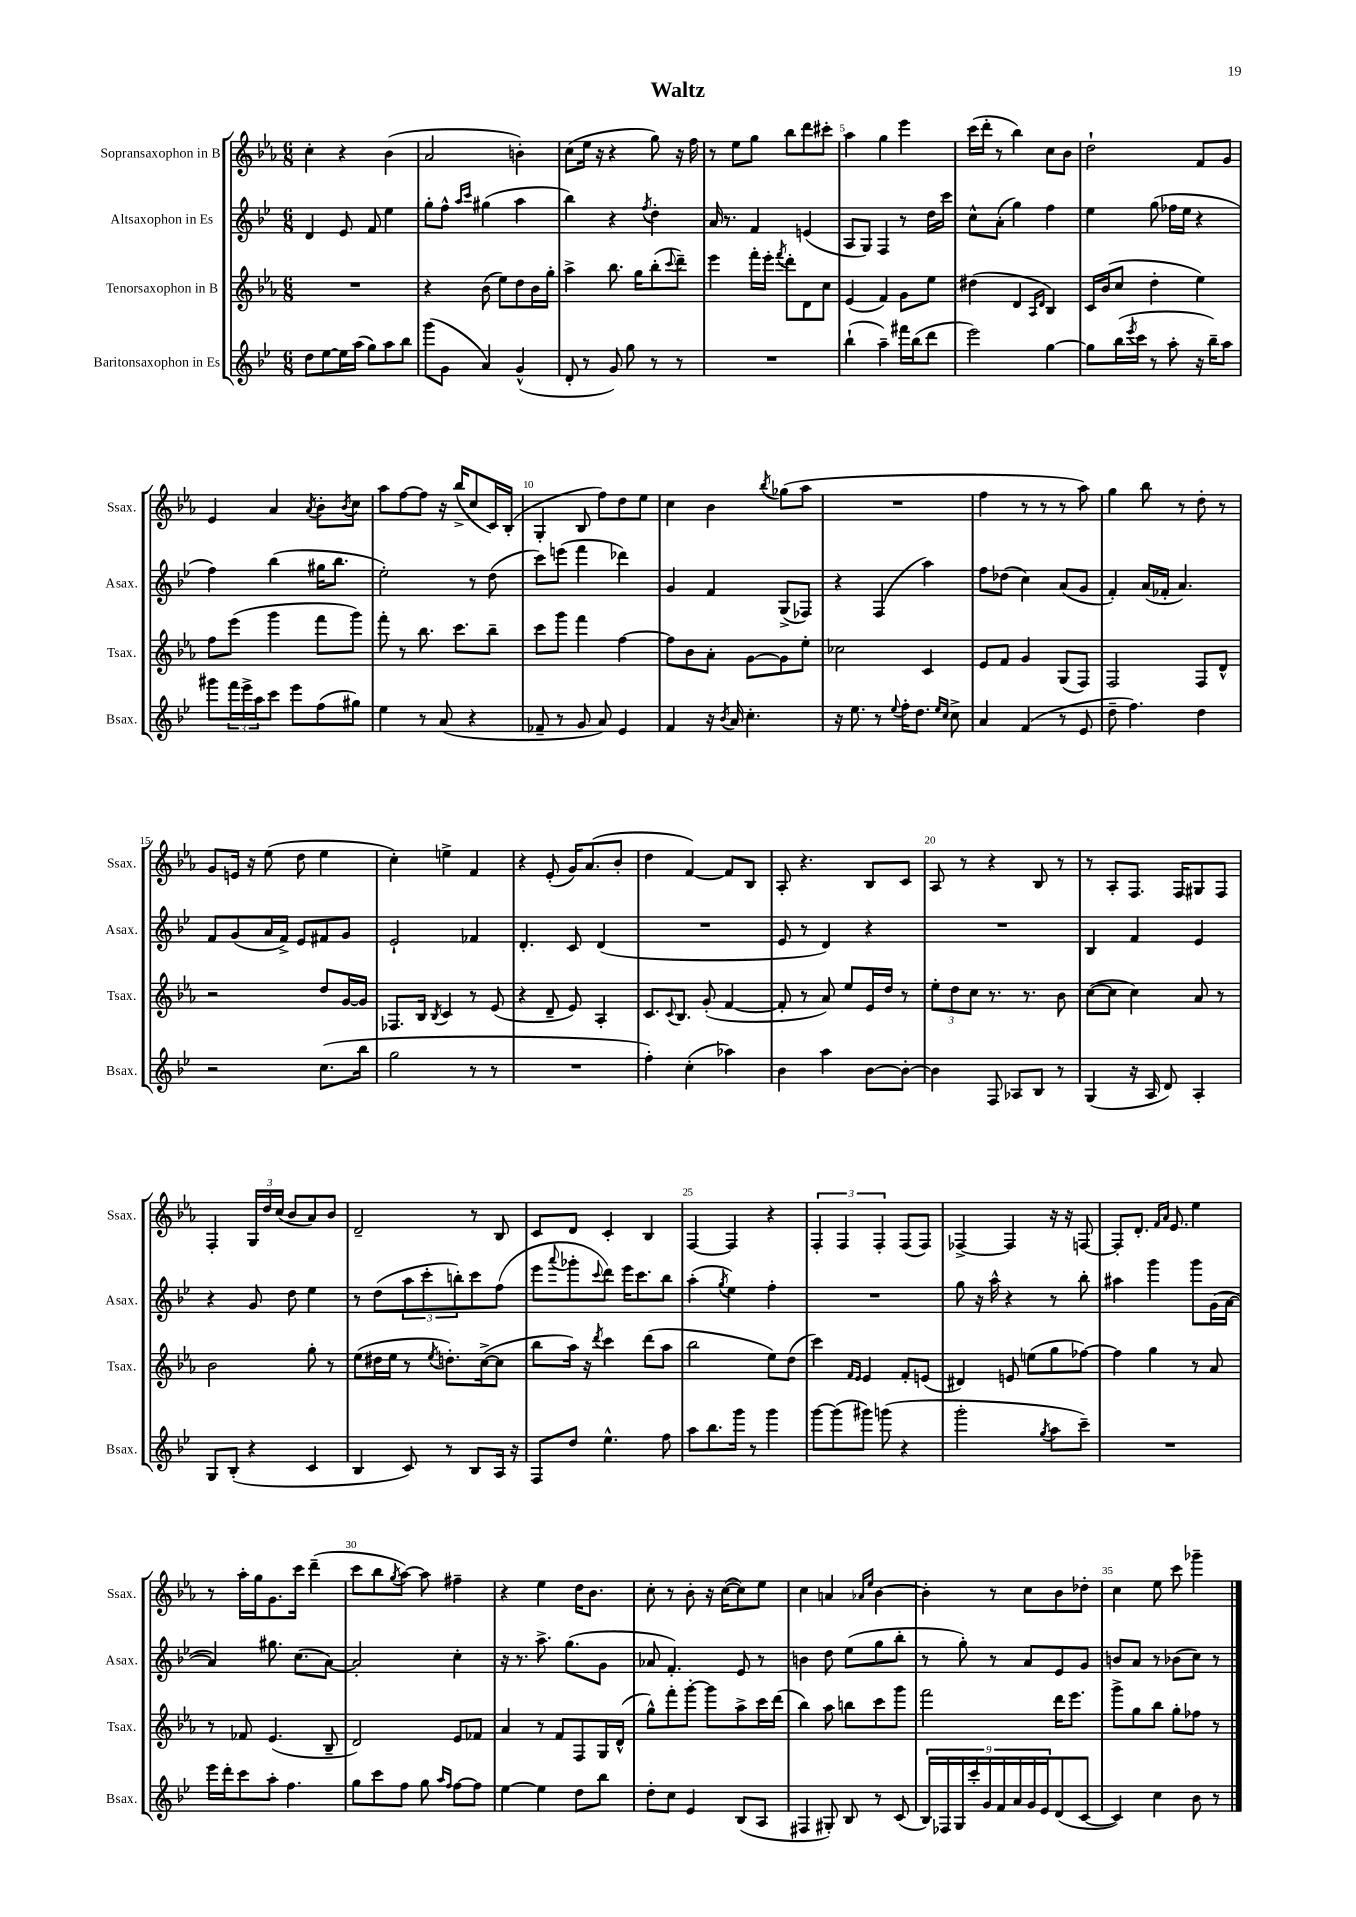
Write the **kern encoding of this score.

**kern	**kern	**kern	**kern
*staff4	*staff3	*staff2	*staff1
*clefG2	*clefG2	*clefG2	*clefG2
*k[b-e-]	*k[b-e-a-]	*k[b-e-]	*k[b-e-a-]
*M6/8	*M6/8	*M6/8	*M6/8
8dd	2.r	4d	4cc'
[8ee-	.	.	.
16ee-]	.	8e-	4r
(16aa	.	.	.
8gg)	.	8f	.
8aa	.	4ee-	(4b-
8bb-	.	.	.
=	=	=	=
(8ggg	4r	8gg'	2a-
8g	.	8ff^^	.
.	.	16qqaa	.
.	.	16qqccc	.
4a)	(8b-	(4gg#	.
.	8ee-)	.	.
(4g^^	8dd	4aa	4b')
.	16b-	.	.
.	16gg'	.	.
=	=	=	=
8d'	4aa-^	4bb-)	(8cc
8r	.	.	16ee-
.	.	.	16r
8g)	8.bb-	4r	4r
8gg	.	.	.
.	16gg	.	.
.	.	8qff	.
8r	(8bb-'	4dd'	8gg)
.	8qqccc	.	.
8r	8ddd~)	.	16r
.	.	.	16ff
=	=	=	=
2.r	4eee-	16a	8r
.	.	8.r	.
.	.	.	8ee-
.	16fff'	4f	8gg
.	16eee-'	.	.
.	8qfff	.	.
.	8ddd'	.	8bb-
.	8d	(4e	8ddd
.	8cc	.	8ccc#'
=	=	=	=
(4bb-`	(4e-	8A	4aa-
.	.	8G)	.
4aa~)	4f)	4F	4gg
16fff#	8g	8r	4eee-
(16bb-	.	.	.
8ddd	8ee-	16dd	.
.	.	16ccc	.
=	=	=	=
2eee-)	(4dd#	8cc^^	(16ccc
.	.	.	16ddd'
.	.	(8a'	8r
.	4d	4gg)	4bb-)
.	16qqA-	.	.
.	16qqd	.	.
[4gg	4B-)	4ff	8cc
.	.	.	8b-
=	=	=	=
8gg]	16c	4ee-	2dd`
.	(16b-	.	.
(16bb-	8cc	.	.
8qeee-	.	.	.
16ccc	.	.	.
8r	4dd'	(8gg	.
8aa'	.	16ff-	.
.	.	16ee-	.
16r	4ee-)	4r	8f
16bb-~)	.	.	.
8aa	.	.	8g
=	=	=	=
8ggg#	8ff	4ff)	4e-
24fff	(8eee-	.	.
24eee-^	.	.	.
24aa	.	.	.
8ccc	4ggg	(4bb-	4a-
8eee-	.	.	.
.	.	.	8qa-
(8ff	8fff	16gg#	8b-'
.	.	8.bb-	.
.	.	.	8qb-
8gg#)	8ggg)	.	8cc
=	=	=	=
4ee-	8fff'	2ee-')	8aa-
.	8r	.	[8ff
8r	8.bb-	.	8ff]
(8a	.	.	16r
.	8.ccc	.	(16bb-^
4r	.	8r	8cc
.	8bb-~	(8dd	16c)
.	.	.	(16B-'
=	=	=	=
8f-~	8ccc	8ccc)	4G'
8r	8ggg	(8eee	.
8g	4fff	4fff	8B-
8a)	.	.	8ff)
4e-	[4ff	4ddd-)	8dd
.	.	.	8ee-
=	=	=	=
4f	8ff]	4g	4cc
.	8b-	.	.
16r	8a-'	4f	4b-
8qb-	.	.	.
16a	.	.	.
4.cc'	[8g	.	.
.	.	.	8qbb-
.	8g]	(8G^	(8gg-
.	8ee-'	8F-)	8aa-
=	=	=	=
16r	2cc-	4r	2.r
8.ee-	.	.	.
8r	.	(4F	.
8qqee-	.	.	.
16ff'	.	.	.
8.dd	.	.	.
.	4c	4aa)	.
16qqee-	.	.	.
16qqcc	.	.	.
8cc^	.	.	.
=	=	=	=
4a	8e-	8ff	4ff
.	8f	(8dd-	.
(4f	4g	4cc)	8r
.	.	.	8r
8r	(8G	(8a	8r
8e-	8F)	8g	8aa-)
=	=	=	=
8dd~	2F	4f')	4gg
4.ff)	.	.	.
.	.	(16a	8bb-
.	.	16f-'	.
.	.	4.a)	8r
4dd	8F	.	8dd'
.	8d^^	.	8r
=	=	=	=
2r	2r	8f	8g
.	.	(8g	16e
.	.	.	16r
.	.	16a	(8ee-
.	.	16f^)	.
.	.	8e-	8dd
(8.cc	8dd	8f#	4ee-
.	[16g	8g	.
16bb-	16g]	.	.
=	=	=	=
2gg	8.F-	2e-`	4cc')
.	16B-	.	.
.	8qB-	.	.
.	4c	.	4ee^
8r	8r	4f-	4f
8r	(8e-	.	.
=	=	=	=
2.r	4r	4.d'	4r
.	8d~	.	(8e-'
.	8e-)	8c	16g)
.	.	.	(8.a-
.	4A-'	(4d	.
.	.	.	8b-'
=	=	=	=
4ff')	8.c	2.r	4dd
.	8qqc	.	.
.	8.B-	.	.
(4cc'	.	.	[4f)
.	(8g'	.	.
4aa-)	[4f	.	8f]
.	.	.	8B-
=	=	=	=
4b-	8f']	8e-	8A-'
.	8r	8r	4.r
4aa	8a-)	4d)	.
.	8ee-	.	.
[8b-	16e-	4r	8B-
.	16dd	.	.
8b-'_	8r	.	8c
=	=	=	=
4b-]	12ee-'	2.r	8A-
.	12dd	.	.
.	.	.	8r
.	12cc	.	.
8F	8.r	.	4r
8A-	.	.	.
.	8.r	.	.
8B-	.	.	8B-
8r	8b-	.	8r
=	=	=	=
(4G	([8cc	4B-	8r
.	8cc]	.	8A-'
16r	4cc)	4f	8.F
16A	.	.	.
8d)	.	.	.
.	.	.	16F
4A'	8a-	4e-	8G#
.	8r	.	8F
=	=	=	=
8G	2b-	4r	4F'
(8B-'	.	.	.
4r	.	8g	24G
.	.	.	24dd
.	.	.	(24cc
.	.	8dd	8b-
4c	8gg'	4ee-	8a-)
.	8r	.	8b-
=	=	=	=
4B-	(8ee-	8r	2d~
.	16dd#	(8dd	.
.	16ee-	.	.
8c)	8r	12aa	.
.	.	12ccc'	.
.	8qee-	.	.
8r	8.dd')	.	.
.	.	12bb')	.
8B-	.	8ccc	8r
.	([16cc^	.	.
16A	8cc]	(8ff	8B-
16r	.	.	.
=	=	=	=
8F	8bb-	8eee-	8c
.	.	8qqaaa	.
8dd	16aa-)	8ggg-'	8d
.	16r	.	.
.	8qddd	8qqccc	.
4.ee-^^	4ccc	8ddd)	4c'
.	.	16eee-	.
.	.	8.ccc	.
.	(8ddd	.	4B-
8ff	8aa-	8bb-	.
=	=	=	=
8aa	2bb-	(4aa'	[4F
8.bb-	.	.	.
.	.	8qgg	.
.	.	4ee-)	4F]
16ggg	.	.	.
8r	.	.	.
4ggg	8ee-)	4ff'	4r
.	(8dd	.	.
=	=	=	=
[8ggg	4ccc)	2.r	6F'
(8ggg]	.	.	.
.	.	.	6F
.	16qqf	.	.
.	16qqe-	.	.
8ggg#)	4e-	.	.
.	.	.	6F'
(8ggg	.	.	.
4r	8f'	.	(8F
.	(8e	.	8F)
=	=	=	=
2ggg'	4d#)	8gg	[4F-^
.	.	16r	.
.	.	16aa^^	.
.	8e	4r	4F-]
.	(8ee	.	.
8qgg	.	.	.
8aa	8gg	8r	16r
.	.	.	16r
8ccc~)	[8ff-)	8bb-'	[8F
=	=	=	=
2.r	4ff-]	4aa#	8F']
.	.	.	8.d'
.	4gg	4ggg	.
.	.	.	16qqf
.	.	.	16qqa-
.	.	.	8.e-
.	8r	8ggg	4ee-
.	8a-	(16g	.
.	.	[16a	.
=	=	=	=
16eee-	8r	4a])	8r
16ddd'	.	.	.
8ccc	8f-	.	16aa-'
.	.	.	16gg
8aa'	(4.e-	8.gg#	8.g
4.ff	.	.	.
.	.	(8.cc	16ccc
.	.	.	(4ddd~
.	8B-~	[8a)	.
=	=	=	=
8gg	2d)	2a']	8ccc
8ccc	.	.	8bb-
.	.	.	8qgg
8ff	.	.	[8aa-)
8gg	.	.	8aa-]
16qqaa	.	.	.
16qqff	.	.	.
[8ff	8e-	4cc'	4ff#~
8ff]	8f-	.	.
=	=	=	=
[4ee-	4a-	16r	4r
.	.	8.r	.
4ee-]	8r	8.aa^	4ee-
.	8f	.	.
.	.	(8.gg	.
8dd	8F	.	16dd
.	.	.	8.b-
8bb-	16G	8g	.
.	(16d^^	.	.
=	=	=	=
8dd'	8gg^^)	8a-	8cc'
8cc	8fff'	4.f')	8r
4e-	[8ggg'	.	8b-'
.	8ggg]	.	16r
.	.	.	([16cc
(8B-	8aa-^	8e-	8cc])
8A	16ccc	8r	8ee-
.	(16ddd	.	.
=	=	=	=
4F#	4bb-)	4b	4cc
8G#')	8aa-	8dd	4a
8B-	8bb	(8ee-	.
.	.	.	16qqa-
.	.	.	16qqee-
8r	8ccc	8gg	[4b-
(8c	8ggg	8bb-'	.
=	=	=	=
18B-)	2fff	8r	4b-']
18F-	.	.	.
18G	.	.	.
.	.	8gg')	.
18ccc'	.	.	.
18g	.	.	.
.	.	8r	8r
18f	.	.	.
18a	.	.	.
.	.	8a	8cc
18g	.	.	.
18e-	.	.	.
(8d	16ddd	8e-	8b-
.	8.eee-	.	.
[8c	.	8g	8dd-'
=	=	=	=
4c])	8ggg^	8b	4cc
.	8gg	8a	.
4cc	8bb-	8r	8ee-
.	8gg'	(8b-	8ccc
8b-	8ff-	8cc)	4ggg-~
8r	8r	8r	.
==	==	==	==
*-	*-	*-	*-
